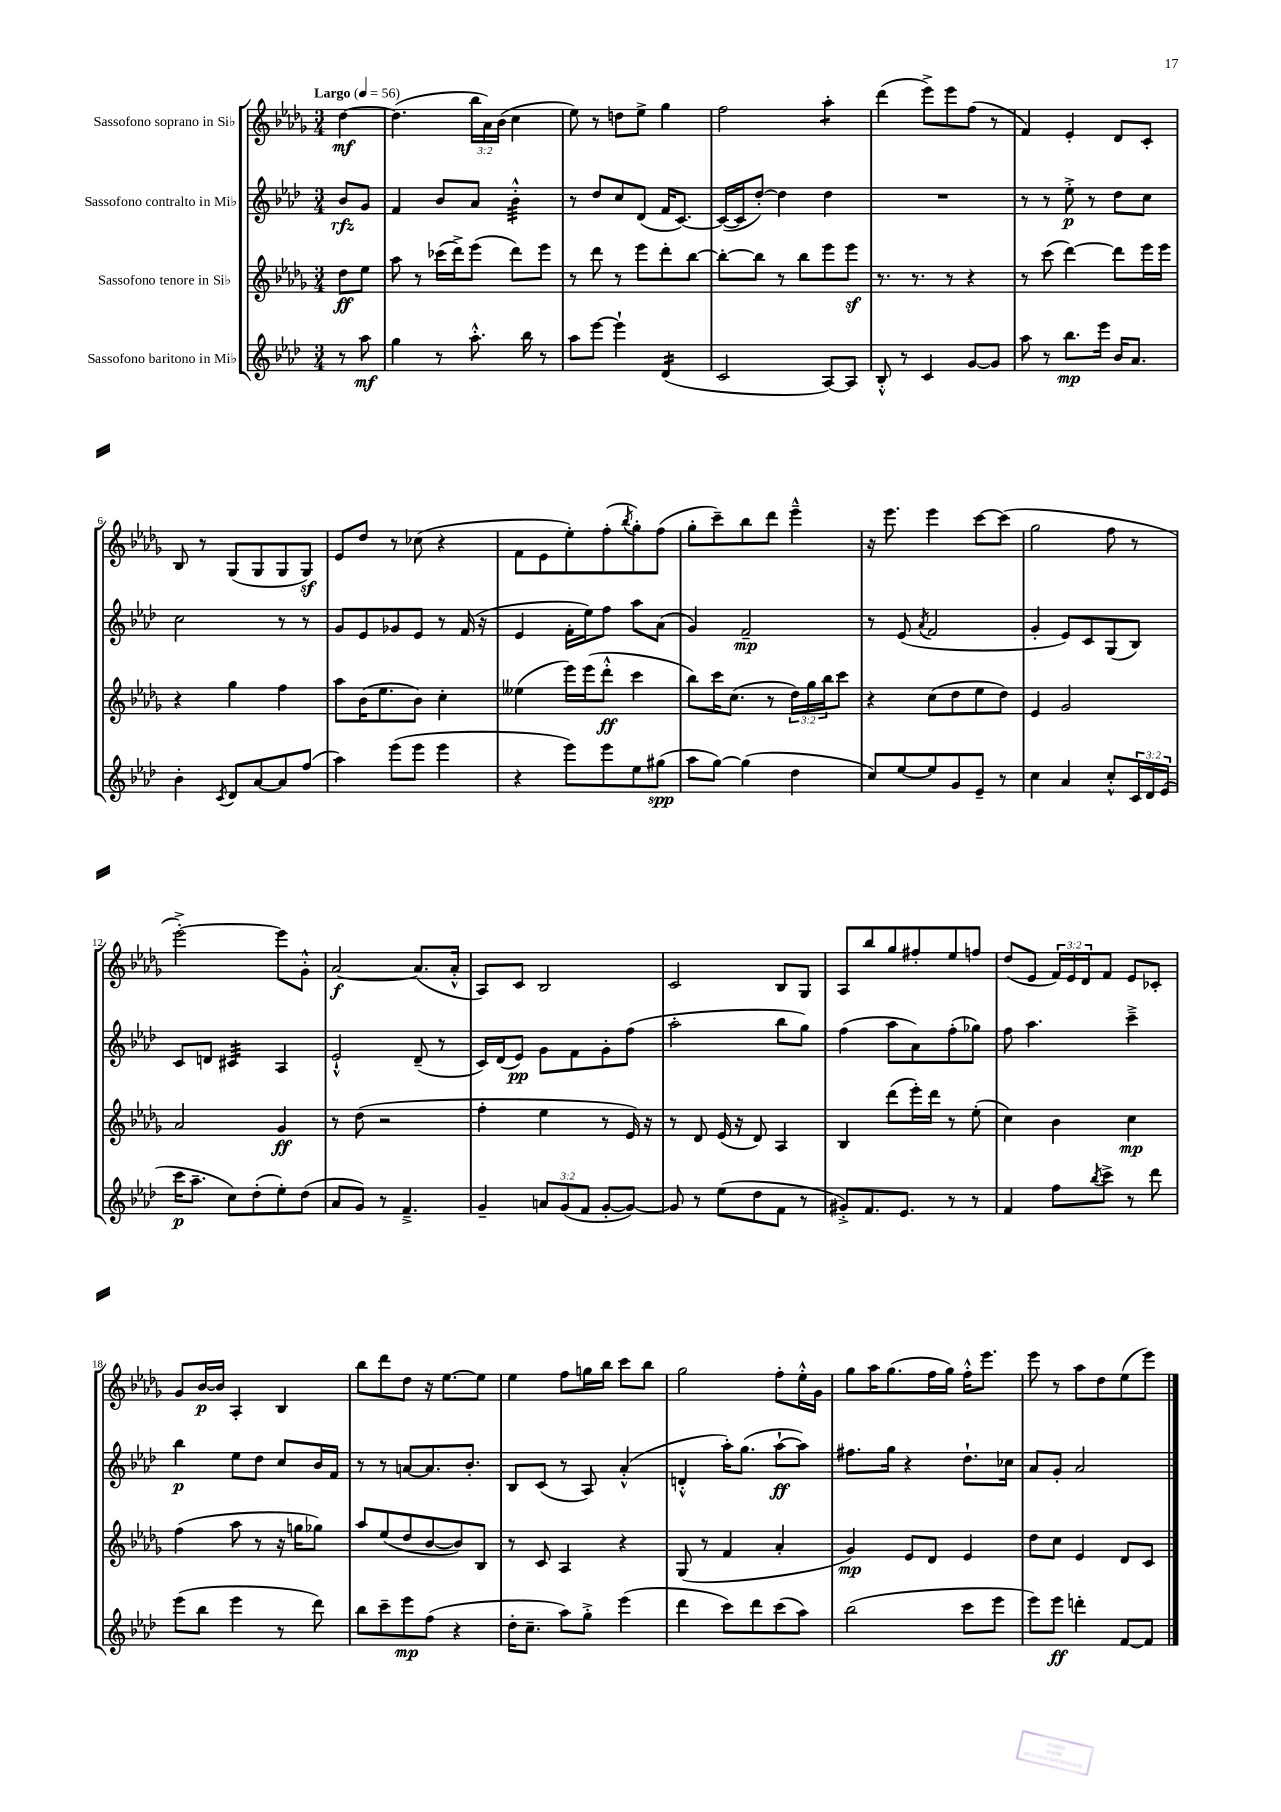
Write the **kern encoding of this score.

**kern	**kern	**kern	**kern
*staff4	*staff3	*staff2	*staff1
*clefG2	*clefG2	*clefG2	*clefG2
*k[b-e-a-d-]	*k[b-e-a-d-g-]	*k[b-e-a-d-]	*k[b-e-a-d-g-]
*M3/4	*M3/4	*M3/4	*M3/4
*MM56	*MM56	*MM56	*MM56
8r	8dd-	8b-	[4dd-
8aa-	8ee-	8g	.
=	=	=	=
4gg	8aa-	4f	(4.dd-]
.	8r	.	.
8r	(16ccc-	8b-	.
.	16ddd-^)	.	.
8.aa-'^^	(8eee-	8a-	24bb-
.	.	.	24a-)
.	.	.	(24b-
.	8ddd-)	4b-'^^	4cc
16bb-	.	.	.
8r	8eee-	.	.
=	=	=	=
8aa-	8r	8r	8ee-)
[8eee-	8ddd-	8dd-	8r
4eee-`]	8r	8cc	8dd
.	8eee-	(8d-	8ee-^
(4d-	8ddd-'	16f	4gg-
.	.	[8.c)	.
.	[8bb-	.	.
=	=	=	=
2c	8bb-'_	(16c_	2ff
.	.	16c]	.
.	8bb-]	[8dd-')	.
.	8r	4dd-]	.
.	8bb-	.	.
[8A-)	8eee-	4dd-	4aa-'
8A-]	8eee-	.	.
=	=	=	=
8B-'^^	8.r	2.r	(4ddd-
8r	.	.	.
.	8.r	.	.
4c	.	.	8eee-^)
.	8r	.	8eee-
[8g	4r	.	(8ff
8g]	.	.	8r
=	=	=	=
8aa-	8r	8r	4f)
8r	(8ccc	8r	.
8.bb-	[4ddd-)	8ee-'^	4e-'
.	.	8r	.
16eee-	.	.	.
16b-	8ddd-]	8dd-	8d-
8.a-	.	.	.
.	16eee-	8cc	8c'
.	16eee-	.	.
=	=	=	=
4b-'	4r	2cc	8B-
.	.	.	8r
8qc	.	.	.
8d-	4gg-	.	(8G-
[8a-	.	.	8G-
8a-]	4ff	8r	8G-
(8ff	.	8r	8G-)
=	=	=	=
4aa-)	8aa-	8g	8e-
.	(16b-	8e-	8dd-
.	8.ee-	.	.
(8eee-	.	8g-	8r
8eee-	8b-)	8e-	(8cc-
4eee-	4cc'	8r	4r
.	.	(16f	.
.	.	16r	.
=	=	=	=
4r	(4ee--	4e-	8f
.	.	.	8e-
8eee-)	16eee-)	16f'	8ee-')
.	(16eee-	16ee-)	.
8eee-	8ddd-'^^	8ff	(8ff'
.	.	.	8qbb-
8ee-	4ccc	8aa-	8gg-')
(8gg#	.	(8a-	(8ff
=	=	=	=
8aa-	8bb-)	4g)	8gg-'
[8gg)	16ccc	.	8ccc~)
.	(8.cc	.	.
(4gg]	.	2f~	8bb-
.	8r	.	8ddd-
4dd-	24dd-)	.	4eee-~^^
.	24gg-	.	.
.	24bb-	.	.
.	8ccc	.	.
=	=	=	=
8cc)	4r	8r	16r
.	.	.	8.eee-
[8ee-	.	(8e-	.
.	.	8qa-	.
8ee-]	(8cc	2f	4eee-
8g	8dd-	.	.
8e-~	8ee-	.	[8ccc
8r	8dd-)	.	(8ccc]
=	=	=	=
4cc	4e-	4g'	2gg-
4a-	2g-	8e-)	.
.	.	8c	.
8cc'^^	.	(8G	8ff
24c	.	8B-)	8r
24d-	.	.	.
(24e-	.	.	.
=	=	=	=
16ccc	2a-	8c	[2eee-'^)
8.aa-~	.	.	.
.	.	8d	.
8cc)	.	4c#	.
(8dd-'	.	.	.
8ee-')	4g-	4A-	8eee-]
(8dd-	.	.	8g-'^^
=	=	=	=
8a-	8r	2e-`^^	[2a-
8g)	(8dd-	.	.
8r	2r	.	.
4.f~^	.	.	.
.	.	(8d-~	(8.a-]
.	.	8r	.
.	.	.	16a-'^^
=	=	=	=
4g~	4ff'	16c)	8A-)
.	.	(16d-	.
.	.	8e-)	8c
12a	4ee-	8g	2B-
(12g	.	.	.
.	.	8f	.
12f	.	.	.
[8g'	8r	8g'	.
8g_)	16e-)	(8ff	.
.	16r	.	.
=	=	=	=
8g]	8r	2aa-'	2c
8r	8d-	.	.
(8ee-	(16e-	.	.
.	16r	.	.
8dd-	8d-)	.	.
8f	4A-	8bb-	8B-
8r	.	8gg)	8G-
=	=	=	=
8g#'^)	4B-	(4ff	8A-
8.f	.	.	8bb-
.	(8ddd-	8aa-	8gg-
8.e-	.	.	.
.	16eee-')	8a-)	8ff#'
.	16ddd-	.	.
8r	8r	(8ff'	8ee-
8r	(8ee-'	8gg-)	8ff
=	=	=	=
4f	4cc)	8ff	(8dd-
.	.	4.aa-	8e-
8ff	4b-	.	24f)
.	.	.	24e-
.	.	.	24d-
8qbb-	.	.	.
8ccc^	.	.	8f
8r	4cc	4ccc~^	8e-
8ddd-	.	.	8c-'
=	=	=	=
(8eee-	(4ff	4bb-	8g-
8bb-	.	.	[16b-
.	.	.	16b-]
4eee-	8aa-	8ee-	4A-'
.	8r	8dd-	.
8r	16r	8cc	4B-
.	16gg	.	.
8ddd-)	8gg-)	16b-	.
.	.	16f	.
=	=	=	=
8bb-	8aa-	8r	8bb-
8ccc~	(8ee-	8r	8ddd-
8eee-	8dd-	[8a	8dd-
(8ff	[8b-	8.a]	16r
.	.	.	[8.ee-
4r	8b-])	.	.
.	.	8.b-'	.
.	8B-	.	8ee-]
=	=	=	=
16dd-'	8r	8B-	4ee-
8.cc~	.	.	.
.	8c	(8c	.
8aa-)	4A-	8r	8ff
8gg'^	.	8A-)	16gg
.	.	.	16bb-
(4eee-	4r	(4a-'^^	8ccc
.	.	.	8bb-
=	=	=	=
4ddd-	(8G-	4d'^^	2gg-
.	8r	.	.
8ccc)	4f	16aa-')	.
.	.	(8.gg	.
8ddd-	.	.	.
(8ccc	4a-'	[8aa-`	8ff'
8aa-)	.	8aa-])	16ee-'^^
.	.	.	16g-
=	=	=	=
(2bb-	4g-)	8.ff#	8gg-
.	.	.	16aa-
.	.	16gg	(8.gg-
.	8e-	4r	.
.	8d-	.	16ff
.	.	.	16gg-)
8ccc	4e-	8.dd-`	16ff'^^
.	.	.	8.eee-
8eee-	.	.	.
.	.	16cc-	.
=	=	=	=
8eee-)	8dd-	8a-	8eee-
8eee-	8cc	8g'	8r
4ddd'	4e-	2a-	8aa-
.	.	.	8dd-
[8f	8d-	.	(8ee-
8f]	8c	.	8eee-)
==	==	==	==
*-	*-	*-	*-
